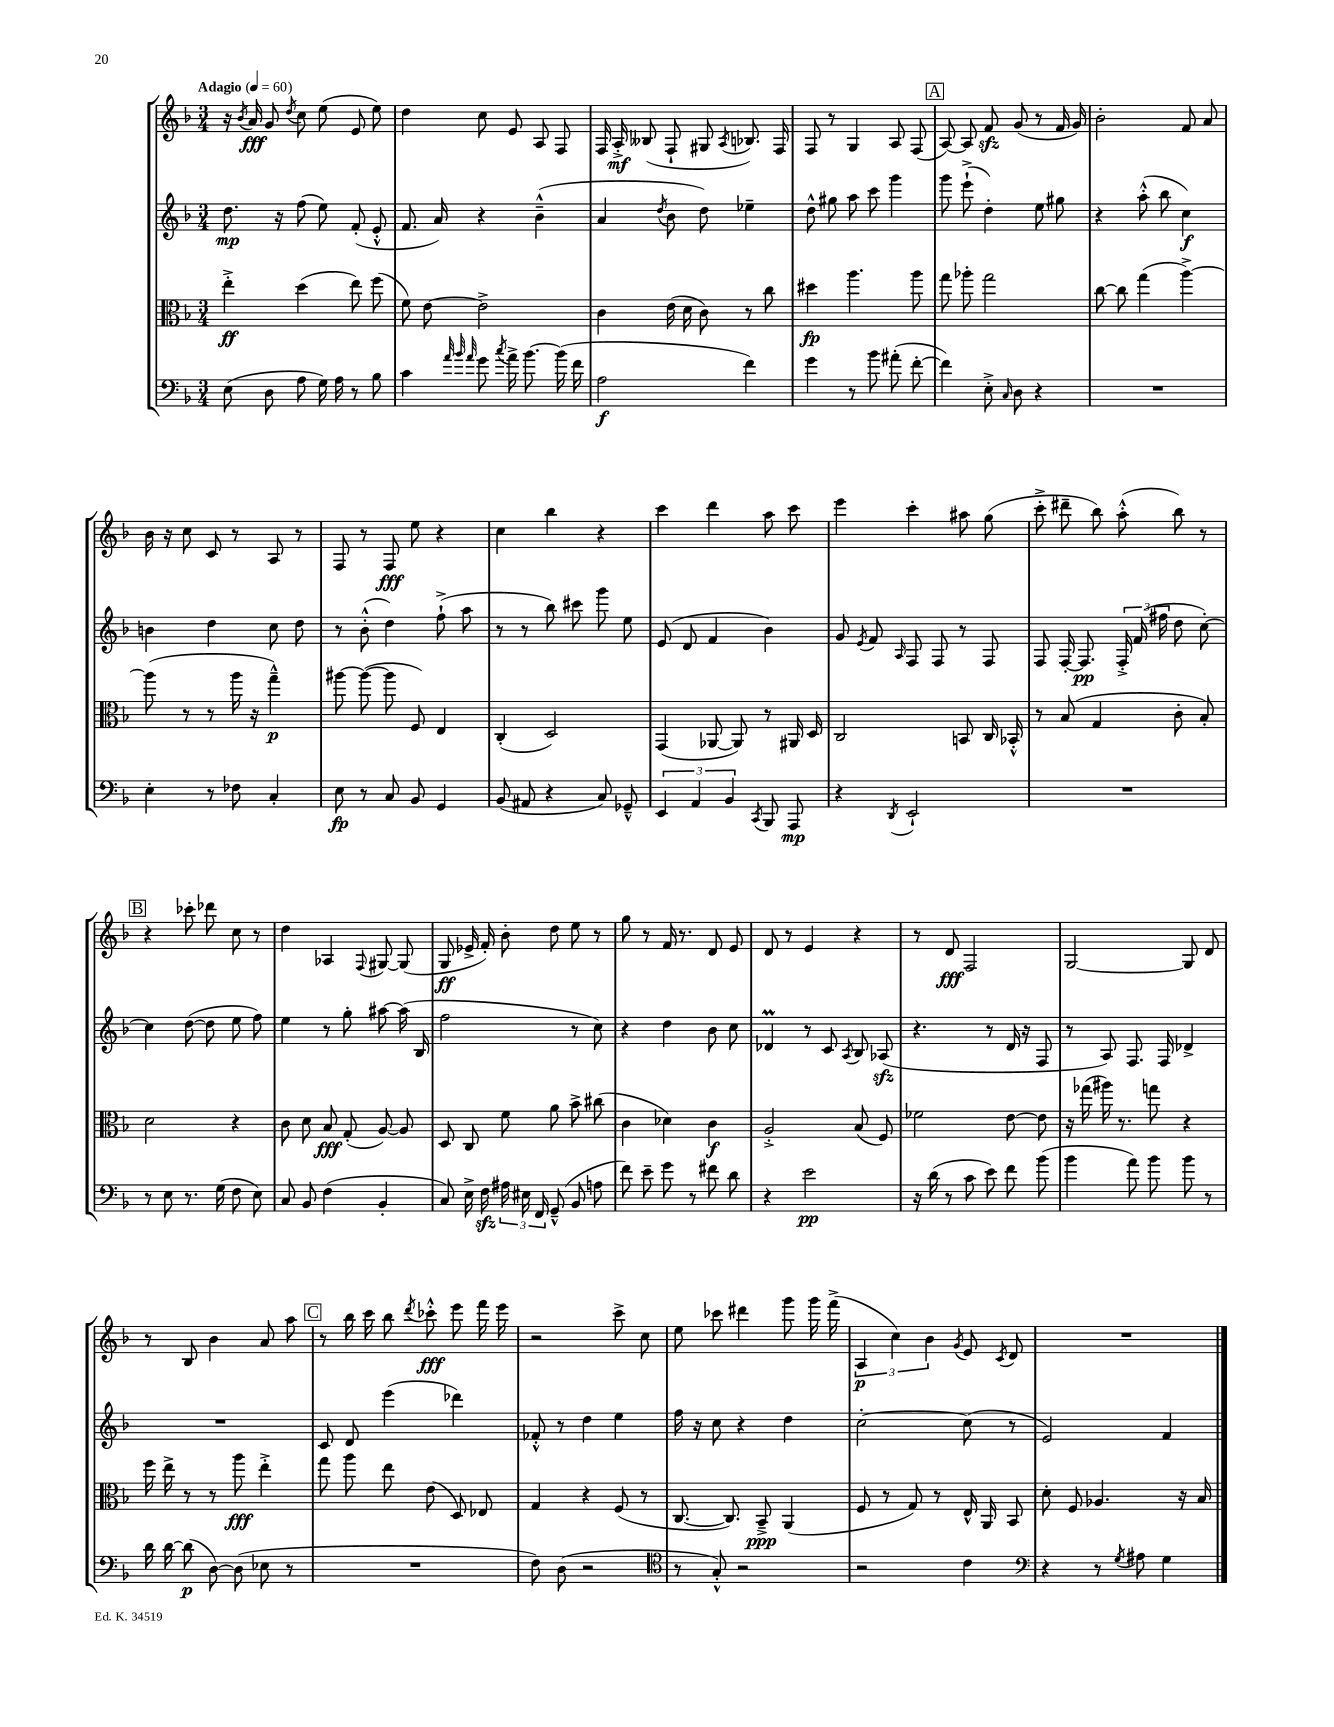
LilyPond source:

<<
\new StaffGroup <<
\new Staff = "s0" {
    \clef treble \key f \major \numericTimeSignature \time 3/4 \tempo "Adagio" 4 = 60
    \autoBeamOff r16 \acciaccatura { bes'8 } a'16\fff g'8 \acciaccatura { d''8 } c''8 e''8( e'8 e''8) |
    d''4 c''8 e'8 a8 f8 |
    f16 a16-.->\mf beses8( f8-! gis8 \acciaccatura { a8 } bes8.) f16 |
    f8 r8 g4 a8 f8( |
    \mark \markup { \box "A" } a8~) a8 f'8\sfz g'8( r8 f'16 g'16) |
    bes'2-. f'8 a'8 |
    bes'16 r16 c''8 c'8 r8 a8 r8 |
    f8 r8 f8\fff e''8 r4 |
    c''4 bes''4 r4 |
    c'''4 d'''4 a''8 c'''8 |
    e'''4 c'''4-. ais''8 g''8( |
    c'''8-.-> dis'''8-- bes''8) a''8-.-^( bes''8) r8 |
    \mark \markup { \box "B" } r4 ces'''8-. des'''8 c''8 r8 |
    d''4 aes4 \appoggiatura { f8 } gis8~ gis8( |
    g8\ff ees'16-> f'16-.) bes'8-. d''8 e''8 r8 |
    g''8 r8 f'16 r8. d'8 e'8 |
    d'8 r8 e'4 r4 |
    r8 d'8\fff f2 |
    g2~ g8 d'8 |
    r8 bes8 bes'4 a'8 a''8 |
    \mark \markup { \box "C" } r8 bes''16 c'''16 bes''8 \acciaccatura { d'''8 } ces'''8-.-^\fff e'''8 f'''16 e'''16 |
    r2 c'''8-> c''8 |
    e''8 ces'''8 dis'''4 g'''8 g'''16 f'''16->( |
    \tuplet 3/2 { a4\p c''4) bes'4 } \acciaccatura { g'8 } e'8 \acciaccatura { c'8 } d'8 |
    R2. \bar "|." |
}
\new Staff = "s1" {
    \clef treble \key f \major \numericTimeSignature \time 3/4
    \autoBeamOff d''8.\mp r16 f''8( e''8) f'8-.( e'8-.-^ |
    f'8. a'16) r4 bes'4---^( |
    a'4 \acciaccatura { d''8 } bes'8 d''8) ees''4-- |
    d''8-^ gis''8 a''8 c'''8 g'''4 |
    \mark \markup { \box "A" } g'''8 e'''8-!->( d''4-.) e''8 gis''8 |
    r4 a''8-.-^( bes''8 c''4\f) |
    b'4 d''4 c''8 d''8 |
    r8 bes'8-.-^( d''4) f''8-!->( a''8 |
    r8 r8 bes''8) cis'''8 g'''8 e''8 |
    e'8( d'8 f'4 bes'4) |
    g'8 \acciaccatura { e'8 } f'8 \grace { a16 } f8 f8 r8 f8 |
    f8 f16~-. f8.\pp \tuplet 3/2 { f16-.-> f'16( fis''16 } d''8 c''8~-.) |
    \mark \markup { \box "B" } c''4 d''8~( d''8 e''8 f''8) |
    e''4 r8 g''8-. ais''8~ ais''16( bes16 |
    f''2 r8 c''8) |
    r4 d''4 bes'8 c''8 |
    des'4\prall r8 c'8 \acciaccatura { a8 } bes8 aes8\sfz( |
    r4. r8 d'16 r16 f8 |
    r8 a8) f8. f16 des'4-> |
    R2. |
    \mark \markup { \box "C" } c'8 d'8 e'''4( des'''4) |
    fes'8-.-^ r8 d''4 e''4 |
    f''16 r16 c''8 r4 d''4 |
    c''2~-. c''8( r8 |
    e'2) f'4 \bar "|." |
}
\new Staff = "s2" {
    \clef alto \key f \major \numericTimeSignature \time 3/4
    \autoBeamOff e''4-.->\ff d''4( e''8) f''8( |
    f'8) e'8~ e'2-> |
    c'4 e'16( d'16 c'8) r8 c''8 |
    dis''4\fp a''4. a''8 |
    \mark \markup { \box "A" } g''8 aes''8-. g''2 |
    c''8~ c''8 g''4( a''4~->) |
    a''8( r8 r8 a''16 r16 g''4---^\p) |
    ais''8~ ais''8~( ais''8 f8) e4 |
    c4-.( d2) |
    g,4( aes,8~ aes,8) r8 ais,16 d16 |
    c2 b,8 c16 bes,16-.-^ |
    r8 bes8( g4 c'8-. bes8-.) |
    \mark \markup { \box "B" } d'2 r4 |
    c'8 d'8 bes8\fff g8-.( a8~) a8 |
    d8 c8 f'8 a'8 bes'8-> cis''8( |
    c'4 des'4) c'4\f |
    a2-.-> bes8( f8) |
    fes'2 e'8~ e'8 |
    r16 ges''16( ais''16) r8. g''8 r4 |
    f''16 e''16-> r8 r8 a''8\fff e''4-.-> |
    \mark \markup { \box "C" } g''8 a''8 e''8 e'8( d8) ees8 |
    g4 r4 f8( r8 |
    c8.~ c8.) bes,8--->\ppp a,4( |
    f8 r8 g8) r8 e16-^ a,16 bes,8 |
    d'8-. f8 aes4. r16 bes16 \bar "|." |
}
\new Staff = "s3" {
    \clef bass \key f \major \numericTimeSignature \time 3/4
    \autoBeamOff e8( d8 a8 g16) a16 r8 bes8 |
    c'4 \grace { a'32 bes'32 a'32 } g'8 \acciaccatura { c''8 } a'16-> bes'8.~ bes'16( f'16 |
    a2\f f'4) |
    g'4 r8 bes'8 ais'8-.( f'8~-. |
    \mark \markup { \box "A" } f'4) e8-.-> \grace { c16 } d8 r4 |
    R2. |
    e4-. r8 fes8 c4-. |
    e8\fp r8 c8 bes,8 g,4 |
    bes,8( ais,8 r4 c8) ges,8---^ |
    \tuplet 3/2 { e,4 a,4 bes,4 } \acciaccatura { c,8 } bes,,8 a,,8\mp |
    r4 \acciaccatura { d,8 } e,2-! |
    R2. |
    \mark \markup { \box "B" } r8 e8 r8. g16( f8 e8) |
    c8 bes,8 f4( bes,4-. |
    c8) e16-> f16\sfz \tuplet 3/2 { ais16 eis16 f,16 } g,8---^( bes,8 a8 |
    f'8) e'8-- g'8 r8 fis'8 d'8 |
    r4 e'2\pp |
    r16 d'16( r8 c'8 e'8) f'8 bes'8( |
    bes'4 a'8) bes'8 bes'8 r8 |
    d'16 d'16~ d'8\p( d8~) d8( ees8 r8 |
    \mark \markup { \box "C" } R2. |
    f8) d8( r2 |
    \clef tenor r8 g8-.-^) r2 |
    r2 c'4 |
    \clef bass r4 r8 \acciaccatura { g8 } ais8 g4 \bar "|." |
}
>>
>>
\layout { \context { \Score \remove "Bar_number_engraver" } }
